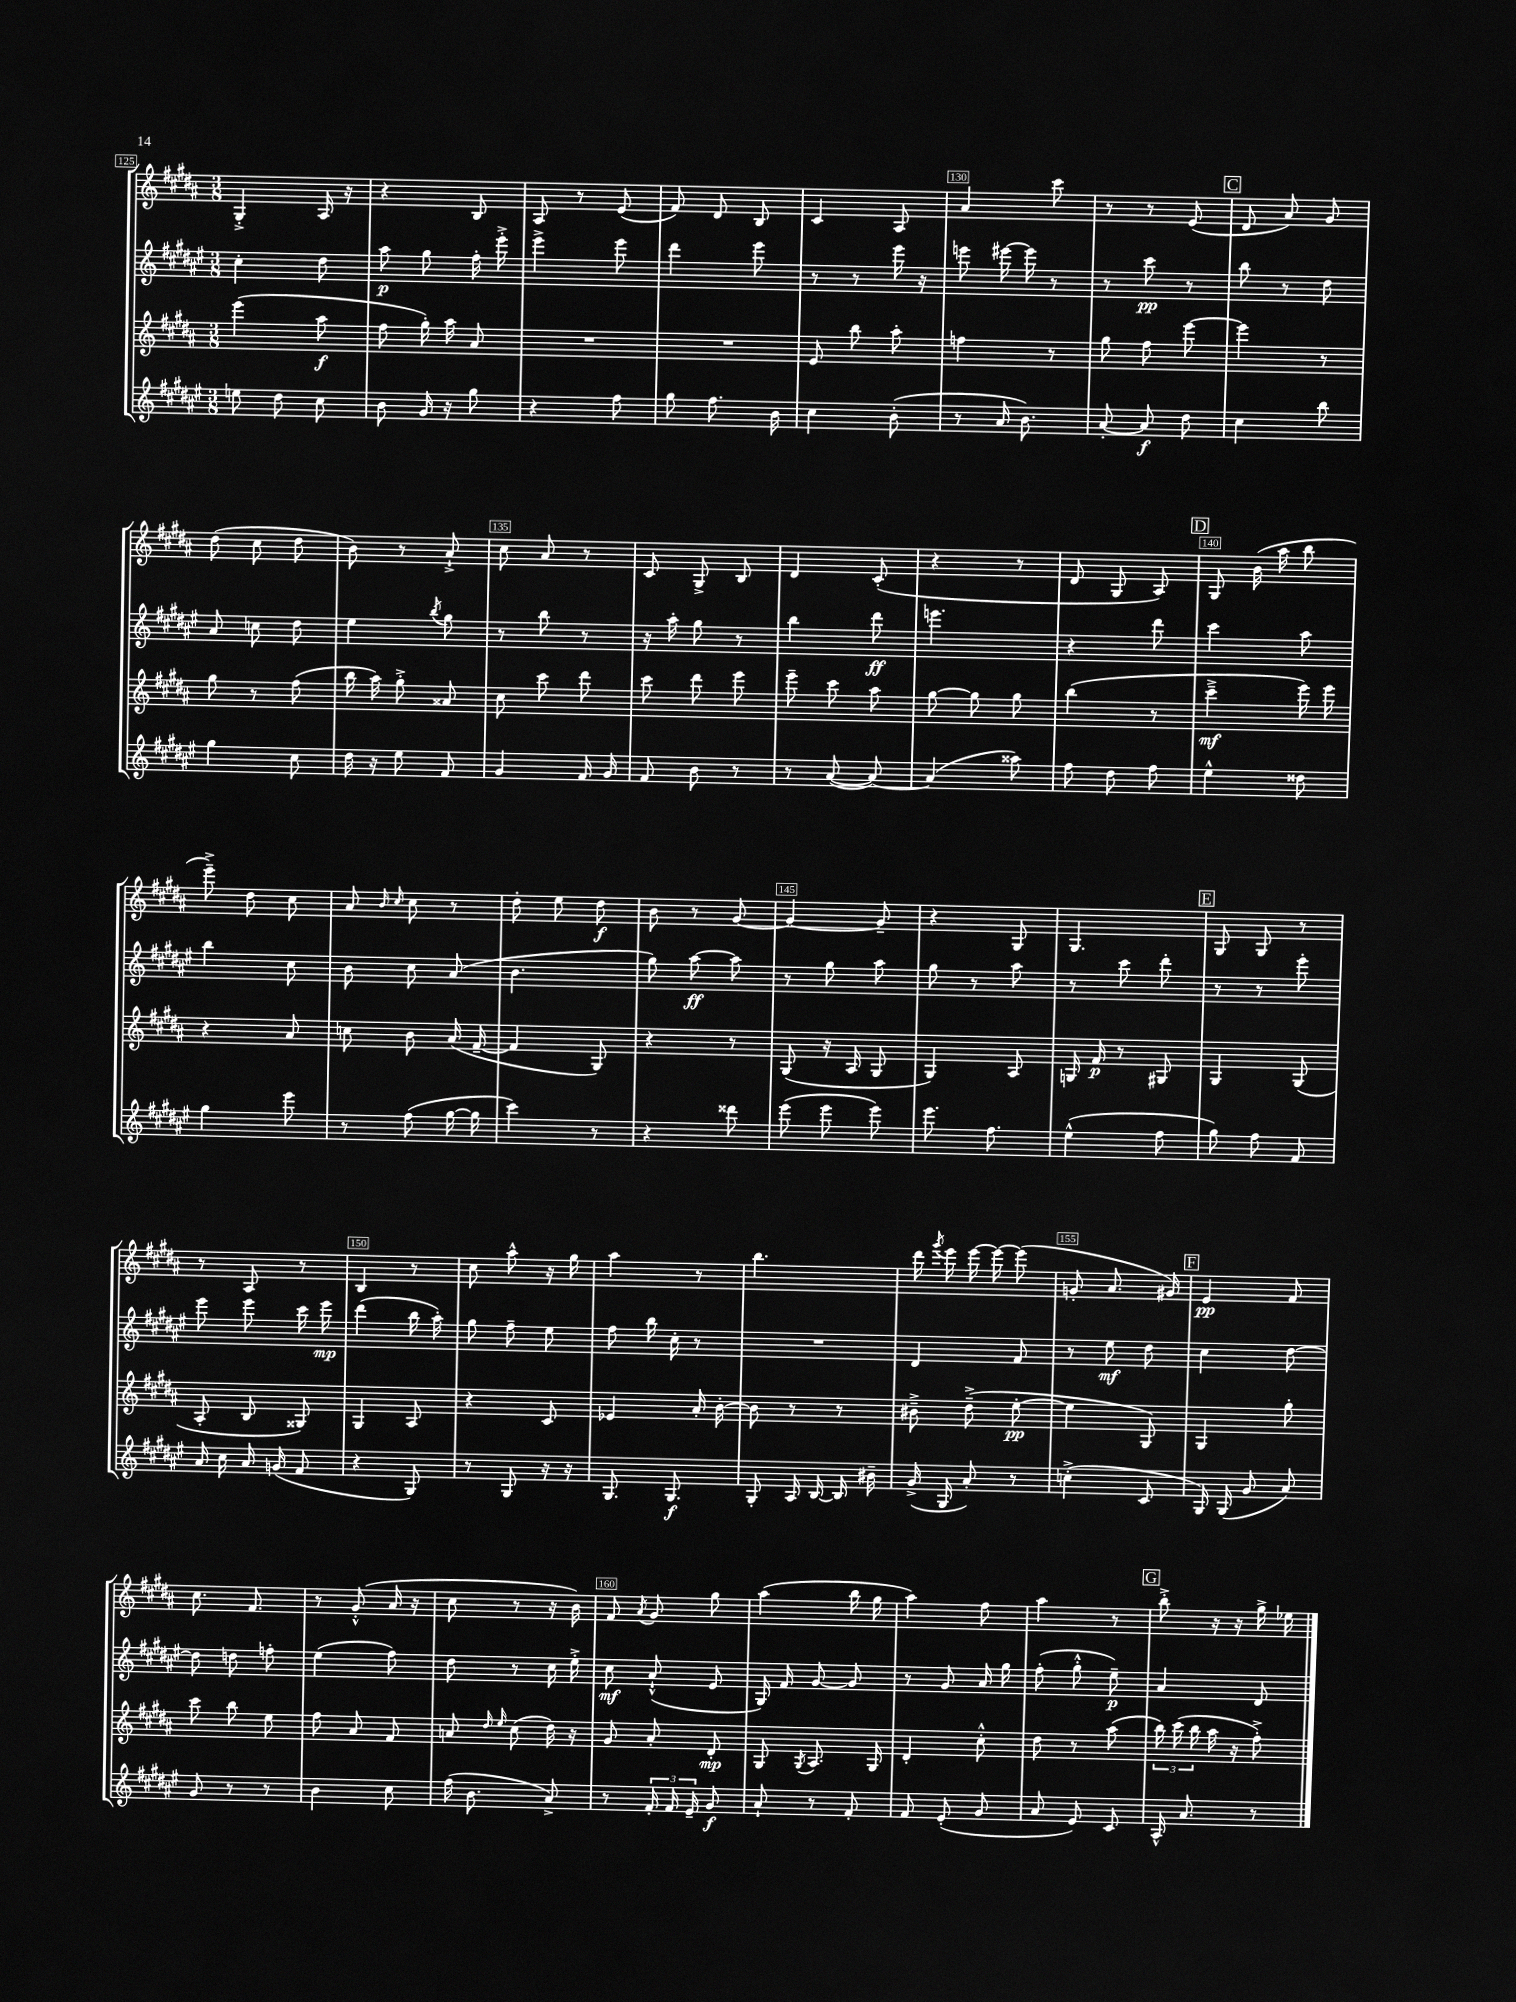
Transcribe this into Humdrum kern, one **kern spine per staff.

**kern	**dynam	**kern	**dynam	**kern	**dynam	**kern	**dynam
*part4	*part4	*part3	*part3	*part2	*part2	*part1	*part1
*staff4	*staff4	*staff3	*staff3	*staff2	*staff2	*staff1	*staff1
*clefG2	*	*clefG2	*	*clefG2	*	*clefG2	*
*k[f#c#g#d#a#e#]	*	*k[f#c#g#d#a#]	*	*k[f#c#g#d#a#e#]	*	*k[f#c#g#d#a#]	*
*M3/8	*	*M3/8	*	*M3/8	*	*M3/8	*
=125	=125	=125	=125	=125	=125	=125	=125
8een\	.	(4eee\	.	4cc#'\	.	4G#'^/	.
8dd#\	.	.	.	.	.	.	.
8cc#\	.	8aa#\	f	8dd#\	.	16A#/	.
.	.	.	.	.	.	16r	.
=126	=126	=126	=126	=126	=126	=126	=126
8b\	.	8ff#\	.	8aa#\	p	4r	.
16g#/	.	16gg#'\)	.	8gg#\	.	.	.
16r	.	16aa#\	.	.	.	.	.
8gg#\	.	8a#/	.	16ff#'\	.	8B/	.
.	.	.	.	16eee#'^\	.	.	.
=127	=127	=127	=127	=127	=127	=127	=127
4r	.	4.r	.	4eee#^\	.	8A#/	.
.	.	.	.	.	.	8r	.
8ff#\	.	.	.	8eee#\	.	(8e/	.
=128	=128	=128	=128	=128	=128	=128	=128
8gg#\	.	4.r	.	4ddd#\	.	8f#/)	.
8.ff#\	.	.	.	.	.	8d#/	.
.	.	.	.	8eee#\	.	8B/	.
16b\	.	.	.	.	.	.	.
=129	=129	=129	=129	=129	=129	=129	=129
4cc#\	.	8e/	.	8r	.	4c#/	.
.	.	8bb\	.	8r	.	.	.
(8b'\	.	8aa#'\	.	16eee#\	.	8A#/	.
.	.	.	.	16r	.	.	.
=130	=130	=130	=130	=130	=130	=130	=130
8r	.	4ffn\	.	8eeen\	.	4a#/	.
16a#/	.	.	.	[16eee#X\	.	.	.
8.b\)	.	.	.	16eee#\]	.	.	.
.	.	8r	.	8r	.	8ccc#\	.
=131	=131	=131	=131	=131	=131	=131	=131
[8a#'/	.	8gg#\	.	8r	.	8r	.
8a#/]	f	8ff#\	.	8ccc#\	pp	8r	.
8dd#\	.	[8eee\	.	8r	.	(8e/	.
!!LO:REH:place=s1:t=C
=132	=132	=132	=132	=132	=132	=132	=132
4cc#\	.	4eee\]	.	8bb\	.	8d#/	.
.	.	.	.	8r	.	8a#/)	.
8bb\	.	8r	.	8dd#\	.	8g#/	.
!!LO:LB:g=z
=133	=133	=133	=133	=133	=133	=133	=133
4gg#\	.	8gg#\	.	8a#/	.	(8dd#\	.
.	.	8r	.	8ccn\	.	8cc#\	.
8cc#\	.	(8ff#\	.	8dd#\	.	8dd#\	.
=134	=134	=134	=134	=134	=134	=134	=134
16dd#\	.	16bb\	.	4ee#\	.	8b\)	.
16r	.	16aa#\)	.	.	.	.	.
8ee#\	.	8gg#'^\	.	.	.	8r	.
.	.	.	.	8qbb/	.	.	.
8f#/	.	8a##X/	.	8gg#\	.	8a#`^/	.
=135	=135	=135	=135	=135	=135	=135	=135
4g#/	.	8cc#\	.	8r	.	8cc#\	.
.	.	8ccc#\	.	8bb\	.	8a#/	.
16f#/	.	8ddd#\	.	8r	.	8r	.
16g#/	.	.	.	.	.	.	.
=136	=136	=136	=136	=136	=136	=136	=136
8f#/	.	8ccc#\	.	16r	.	8c#/	.
.	.	.	.	16aa#'\	.	.	.
8b\	.	8ddd#\	.	8gg#\	.	8G#^/	.
8r	.	8eee\	.	8r	.	8B/	.
=137	=137	=137	=137	=137	=137	=137	=137
8r	.	8eee~\	.	4bb\	.	4d#/	.
([8a#/	.	8ccc#\	.	.	.	.	.
8a#/_)	.	8aa#\	.	8ddd#\	ff	(8c#'/	.
=138	=138	=138	=138	=138	=138	=138	=138
(4a#/]	.	[8gg#\	.	4.eeen\	.	4r	.
.	.	8gg#\]	.	.	.	.	.
8aa##X\)	.	8gg#\	.	.	.	8r	.
=139	=139	=139	=139	=139	=139	=139	=139
8ff#\	.	(4bb\	.	4r	.	8d#/	.
8dd#\	.	.	.	.	.	8G#/	.
8ff#\	.	8r	.	8ddd#\	.	8A#/)	.
!!LO:REH:place=s1:t=D
=140	=140	=140	=140	=140	=140	=140	=140
4ee#^^\	.	4ccc#~^\	mf	4ccc#\	.	8G#/	.
.	.	.	.	.	.	(16b\	.
.	.	.	.	.	.	16aa#\	.
8dd##X\	.	16eee\)	.	8aa#\	.	8bb\	.
.	.	16eee\	.	.	.	.	.
!!LO:LB:g=z
=141	=141	=141	=141	=141	=141	=141	=141
4gg#\	.	4r	.	4bb\	.	8eee~^\)	.
.	.	.	.	.	.	8dd#\	.
8eee#\	.	8a#/	.	8cc#\	.	8cc#\	.
=142	=142	=142	=142	=142	=142	=142	=142
8r	.	8ccn\	.	8b\	.	8a#/	.
.	.	.	.	.	.	16qqb/	.
.	.	.	.	.	.	16qqcc#/	.
(8ff#\	.	8b\	.	8cc#\	.	8cc#\	.
[16gg#\	.	(16a#/	.	(8a#/	.	8r	.
16gg#\]	.	[16f#~/	.	.	.	.	.
=143	=143	=143	=143	=143	=143	=143	=143
4ccc#\)	.	4f#/]	.	4.b\	.	8dd#'\	.
.	.	.	.	.	.	8ee\	.
8r	.	8G#/)	.	.	.	8dd#\	f
=144	=144	=144	=144	=144	=144	=144	=144
4r	.	4r	.	8gg#\)	.	8b\	.
.	.	.	.	[8aa#\	ff	8r	.
8ddd##X\	.	8r	.	8aa#\]	.	[8g#/	.
=145	=145	=145	=145	=145	=145	=145	=145
(8eee#\	.	(8G#/	.	8r	.	4g#/_	.
8eee#\	.	16r	.	8gg#\	.	.	.
.	.	16A#/	.	.	.	.	.
8eee#\)	.	8G#/	.	8aa#\	.	8g#~/]	.
=146	=146	=146	=146	=146	=146	=146	=146
8.eee#\	.	4G#/)	.	8gg#\	.	4r	.
.	.	.	.	8r	.	.	.
8.ff#\	.	.	.	.	.	.	.
.	.	8A#/	.	8aa#\	.	8G#/	.
=147	=147	=147	=147	=147	=147	=147	=147
(4ee#^^\	.	16Gn/	.	8r	.	4.G#/	.
.	.	16f#/	p	.	.	.	.
.	.	8r	.	8ccc#\	.	.	.
8ff#\	.	8G#X/	.	8ddd#'\	.	.	.
!!LO:REH:place=s1:t=E
=148	=148	=148	=148	=148	=148	=148	=148
8gg#\)	.	4G#/	.	8r	.	8G#/	.
8ff#\	.	.	.	8r	.	8G#/	.
8f#/	.	(8G#/	.	8eee#'\	.	8r	.
!!LO:LB:g=z
=149	=149	=149	=149	=149	=149	=149	=149
16a#/	.	8A#'/	.	8eee#\	.	8r	.
16cc#\	.	.	.	.	.	.	.
16a#/	.	8B/	.	8eee#\	.	8A#/	.
(16gn/	.	.	.	.	.	.	.
8f#/	.	8G##X/)	.	16ccc#\	.	8r	.
.	.	.	.	16eee#\	mp	.	.
=150	=150	=150	=150	=150	=150	=150	=150
4r	.	4G#/	.	(4ddd#\	.	4B/	.
8G#/)	.	8A#/	.	16bb\	.	8r	.
.	.	.	.	16aa#'\)	.	.	.
=151	=151	=151	=151	=151	=151	=151	=151
8r	.	4r	.	8gg#\	.	8cc#\	.
8G#/	.	.	.	8ff#~\	.	8aa#^^\	.
16r	.	8c#/	.	8ee#\	.	16r	.
16r	.	.	.	.	.	16gg#\	.
=152	=152	=152	=152	=152	=152	=152	=152
8.G#/	.	4e-X/	.	8ff#\	.	4aa#\	.
.	.	.	.	16bb\	.	.	.
8.G#/	f	.	.	16cc#'\	.	.	.
.	.	16a#'/	.	8r	.	8r	.
.	.	[16b'\	.	.	.	.	.
=153	=153	=153	=153	=153	=153	=153	=153
8G#'/	.	8b\]	.	4.r	.	4.bb\	.
16A#/	.	8r	.	.	.	.	.
[16B/	.	.	.	.	.	.	.
16B/]	.	8r	.	.	.	.	.
16b#X~\	.	.	.	.	.	.	.
=154	=154	=154	=154	=154	=154	=154	=154
(16g#^/	.	8b#X~^\	.	4d#/	.	16ddd#\	.
.	.	.	.	.	.	8qggg#/	.
16G#/	.	.	.	.	.	16eee\	.
8a#'/)	.	(8dd#~^\	.	.	.	[16eee\	.
.	.	.	.	.	.	16eee\_	.
8r	.	[8ee'\	pp	8f#/	.	(8eee\]	.
=155	=155	=155	=155	=155	=155	=155	=155
(4ccn'^\	.	4ee\]	.	8r	.	8gn'/	.
.	.	.	.	8ee#\	mf	8.a#/	.
8c#/	.	8G#/)	.	8dd#\	.	.	.
.	.	.	.	.	.	16g#X/)	.
!!LO:REH:place=s1:t=F
=156	=156	=156	=156	=156	=156	=156	=156
16G#/)	.	4G#/	.	4cc#\	.	4e/	pp
(16G#/	.	.	.	.	.	.	.
8g#/	.	.	.	.	.	.	.
8a#/)	.	8gg#'\	.	[8dd#\	.	8f#/	.
!!LO:LB:g=z
=157	=157	=157	=157	=157	=157	=157	=157
8g#/	.	8ccc#\	.	8dd#\]	.	8.cc#\	.
8r	.	8bb\	.	8ddn\	.	.	.
.	.	.	.	.	.	8.f#/	.
8r	.	8ee\	.	8ffn'\	.	.	.
=158	=158	=158	=158	=158	=158	=158	=158
4b\	.	8ff#\	.	(4ee#\	.	8r	.
.	.	8a#/	.	.	.	(8g#'^^/	.
8cc#\	.	8f#/	.	8ff#\)	.	16a#/	.
.	.	.	.	.	.	16r	.
=159	=159	=159	=159	=159	=159	=159	=159
(16ff#\	.	8an/	.	8dd#\	.	8cc#\	.
8.b\	.	.	.	.	.	.	.
.	.	16qqdd#/	.	.	.	.	.
.	.	16qqee/	.	.	.	.	.
.	.	(8cc#\	.	8r	.	8r	.
8a#^/)	.	16dd#\)	.	16cc#\	.	16r	.
.	.	16r	.	16ee#'^\	.	16b\)	.
=160	=160	=160	=160	=160	=160	=160	=160
8r	.	8g#/	.	8cc#\	mf	8f#/	.
.	.	.	.	.	.	8qa#/	.
24f#'/	.	8a#'/	.	(8a#`^^/	.	8g#/	.
24f#/	.	.	.	.	.	.	.
24e#~/	.	.	.	.	.	.	.
8g#/	f	8d#'/	mp	8e#/	.	8gg#\	.
=161	=161	=161	=161	=161	=161	=161	=161
8a#`/	.	8G#/	.	16G#/)	.	(4aa#\	.
.	.	.	.	16f#/	.	.	.
.	.	8qG#/	.	.	.	.	.
8r	.	8.A#/	.	[8g#/	.	.	.
8f#'/	.	.	.	8g#/]	.	16bb\	.
.	.	16G#/	.	.	.	16gg#\	.
=162	=162	=162	=162	=162	=162	=162	=162
8f#/	.	4d#'/	.	8r	.	4aa#\)	.
(8e#'/	.	.	.	8g#/	.	.	.
8g#/	.	8cc#'^^\	.	16a#/	.	8ff#\	.
.	.	.	.	16gg#\	.	.	.
=163	=163	=163	=163	=163	=163	=163	=163
8a#/	.	8dd#\	.	(8ff#'\	.	4aa#\	.
8e#/)	.	8r	.	8gg#'^^\	.	.	.
8c#/	.	(8aa#\	.	8ee#~\)	p	8r	.
!!LO:REH:place=s1:t=G
=164	=164	=164	=164	=164	=164	=164	=164
16A#^^/	.	24bb\)	.	4a#/	.	8bb'^\	.
.	.	(24ccc#\	.	.	.	.	.
8.a#/	.	.	.	.	.	.	.
.	.	24bb\	.	.	.	.	.
.	.	16aa#\	.	.	.	16r	.
.	.	16r	.	.	.	16r	.
8r	.	8ff#'^\)	.	8d#/	.	16gg#^\	.
.	.	.	.	.	.	16ee-X\	.
==	==	==	==	==	==	==	==
*-	*-	*-	*-	*-	*-	*-	*-
